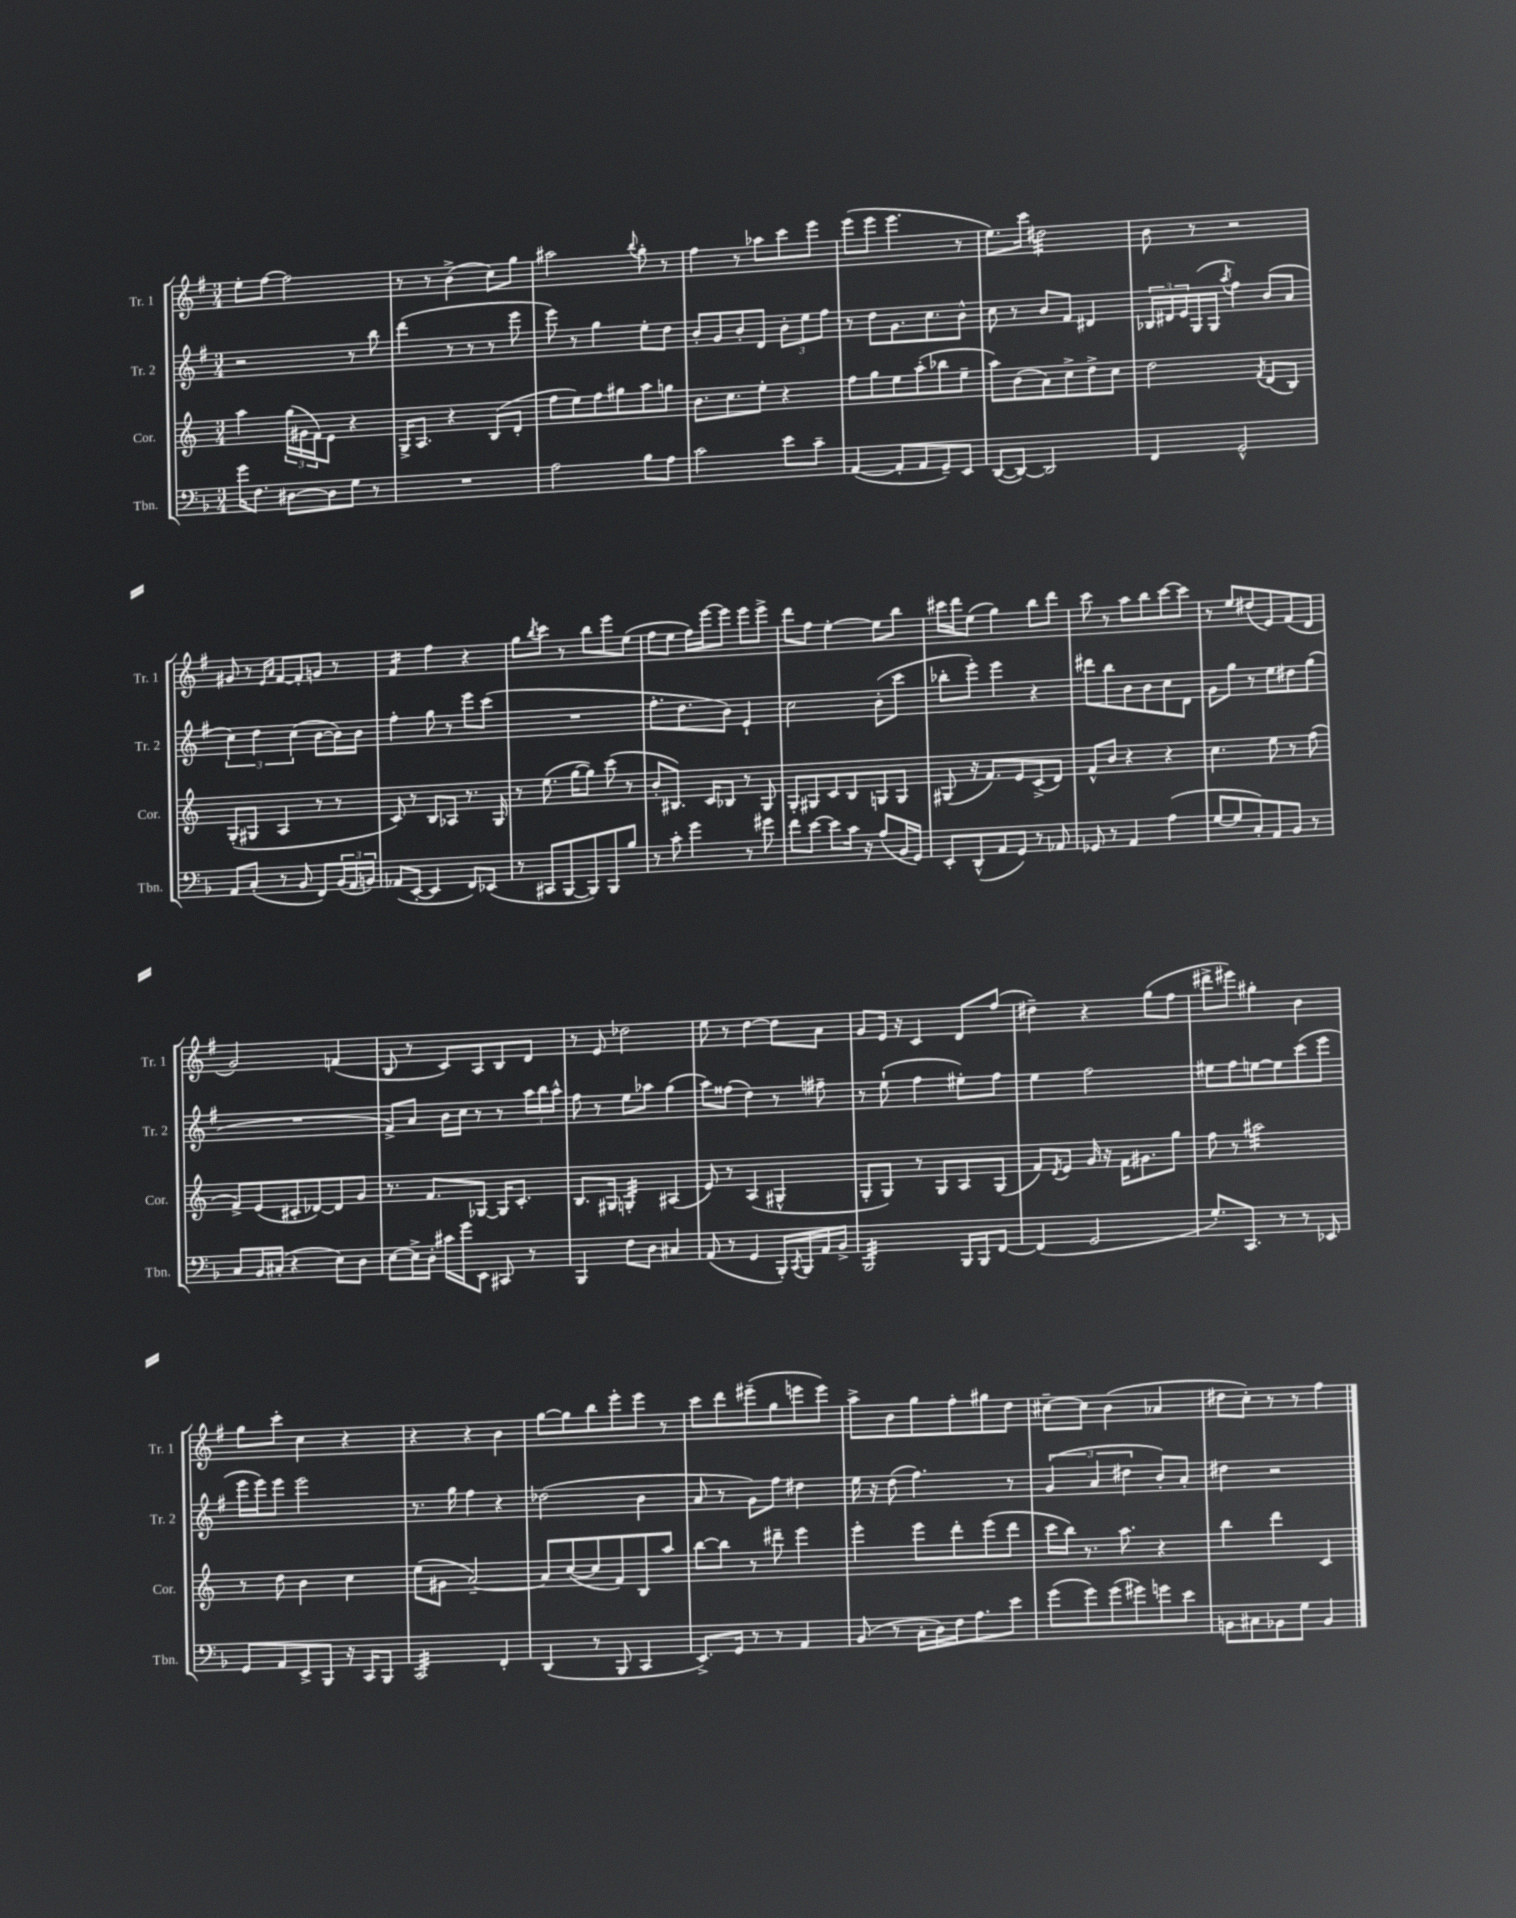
<<
\new StaffGroup <<
\new Staff = "s0" \with { instrumentName = "Tr. 1" shortInstrumentName = "Tr. 1" } {
    \clef treble \key g \major \numericTimeSignature \time 3/4
    e''8-. fis''8~ fis''2 |
    r8 r8 b'4->( c''8) g''8 |
    ais''2 \appoggiatura { b''8 } g''8-. r8 |
    fis''4 r8 aes''8 c'''8 e'''8 |
    e'''8( e'''8 e'''4. r8 |
    e''8.) c'''16 dis''2:32 |
    b'8 r8 r2 |
    gis'8 r8 \grace { e'16 a'16 } fis'8~ fis'8-. g'8 r8 |
    fis'4:16 fis''4 r4 |
    g''8 \acciaccatura { b''8 } c'''8 r8 b''8 e'''8 e''8( |
    fis''8 e''8 fis''16) e'''16~ e'''8 e'''8 e'''8-> |
    d'''8 fis''8 e''4~-. e''8 b''8 |
    cis'''16 d'''16 e''8( g''4) b''8 d'''8 |
    c'''8 r8 a''8 b''8 c'''8~ c'''8 |
    r8 e''8 dis''8( e'8) fis'8( d'8 |
    g'2) f'4( |
    b8 r8 c'8) a8 b8 d'8 |
    r8 e'8 des''2 |
    e''8 r8 d''4~ d''8 a'8 |
    g'8 e'16 r16 c'4 d'8 fis''8( |
    dis''4--) r4 g''8( fis''8 |
    dis'''8-> eis'''8) gis''4-. b'4 |
    g''8 c'''8-. c''4 r4 |
    r4 r4 b'4 |
    g''8~ g''8 b''8 e'''8-. e'''8 r8 |
    c'''8 d'''8 eis'''8--( g''8 e'''8 e'''8) |
    a''8-> b'8 g''8 fis''8-. gis''8 d''8 |
    cis''8~-- cis''8 b'4( aes'4 |
    dis''8 c''8-.) r8 r8 fis''4 \bar "|." |
}
\new Staff = "s1" \with { instrumentName = "Tr. 2" shortInstrumentName = "Tr. 2" } {
    \clef treble \key g \major \numericTimeSignature \time 3/4
    r2 r8 b''8 |
    d'''4( r8 r8 r8 e'''8 |
    e'''8) r8 g''4 e''8-. d''8 |
    b'8-. g'8 b'8-. d'8 \tuplet 3/2 { b'8-. e''8 fis''8 } |
    r8 d''8 g'8. c''8. b'8-^ |
    c''8 r8 b'8 fis'8 dis'4 |
    \tuplet 3/2 { bes16 dis'16 e'16 } g16( g16 \acciaccatura { a''8 } fis''4) b'8( a'8 |
    \tuplet 3/2 { c''4) d''4 c''4( } b'8~ b'16) b'16 |
    fis''4-. g''8 r8 e'''8 c'''8( |
    R2. |
    fis''8.-. d''8. b'8) e'4-! |
    c''2 b'8-.( c'''8 |
    bes''8-. e'''8-.) e'''4 r4 |
    dis'''8 b''8 b'8 b'8 c''8 d'8 |
    g'8 g''8 r8 e''8 dis''8 g''8( |
    R2. |
    fis'8->) a'8 b'16 c''16 r8 r8 \tuplet 3/2 { a''16 b''16 a''16-^ } |
    fis''8 r8 e''8 aes''8 g''4( |
    a''8) fisis''8( d''4) r8 fis''8-- |
    r8 e''8-!( fis''4 eis''8-.) fis''8 |
    e''4 fis''2 |
    eis''8 fis''8 e''8~ e''8 c'''8( e'''8 |
    e'''16 e'''16) e'''8 e'''2 |
    r8. g''16 fis''4 r4 |
    des''2( b'4 |
    a'8 r8 g'8) fis''8 dis''4 |
    e''16 r16 d''8( fis''4.) r8 |
    \tuplet 3/2 { g'4( a'4 dis''4 } b'8-.) a'8-. |
    dis''4 r2 \bar "|." |
}
\new Staff = "s2" \with { instrumentName = "Cor." shortInstrumentName = "Cor." } {
    \clef treble \key c \major \numericTimeSignature \time 3/4
    a''4 \tuplet 3/2 { g''16( gis'16 f'16) } e'8 r4 |
    g16-> a8. r4 b8( d'8-. |
    f''8 e''8) f''8 gis''8 a''8 g''8 |
    b'8. c''8. e''8-. r4 |
    f''8 g''8 e''8 a''8-.( bes''8 e''8-- |
    a''8) b'8( a'8) c''8-> d''8-> c''8 |
    d''2 \acciaccatura { f'8 } d'8( b8) |
    g8-.( gis8 a4 r8 r8 |
    c'8) r8 b8 aes8 r8. g16 |
    r8 e''8.( g''16~ g''8) c'''8( r8 |
    b'8-. bis8.) c'16 bes8 r8 g8 |
    g8-. gis8 c'8 b8 g8 g8 |
    gis8( r16 f'8.) e'8 c'8->( d'8) |
    f'8-^ b'8 r4 r4 |
    c''4. e''8 r8 f''8( |
    f'8->) e'8( cis'8-. des'8~) des'8 g'8 |
    r8. f'8. ges8~ ges16 c'8.-. |
    b8. gis16 g4:32-. ais4( |
    e'8) r8 a4( gis4-^ |
    g8-. g8) r8 g8 a8 g8( |
    f'8) \acciaccatura { d'8 } e'8 g'16 r16 f'16 gis'8. g''8 |
    f''8 r8 ais''2:32 |
    r8 d''8 b'4 c''4 |
    e''8( gis'8 a'2~--) |
    a'8 c''8~( c''8 f'8) b8 a''8 |
    b''8~ b''8 r8 dis'''8-- e'''4 |
    e'''4-. e'''8 d'''8-. e'''8( d'''8 |
    c'''16 b''16) r8. a''8. r4 |
    b''4 d'''4 c'4 \bar "|." |
}
\new Staff = "s3" \with { instrumentName = "Tbn." shortInstrumentName = "Tbn." } {
    \clef bass \key f \major \numericTimeSignature \time 3/4
    g'16 f8. dis8~ dis8 g8 r8 |
    R2. |
    a2 bes8 a8 |
    c'2 e'8 c'8-- |
    a,4~( a,8-. a,8 g,8--) e,8 |
    d,8~( d,8~) d,2 |
    f,4 g,2-^ |
    a,8 c8-.( r8 bes,8 f,8) \tuplet 3/2 { bes,16( a,16 b,16) } |
    aes,8( e,8~-. e,4 f,8) ees,8( |
    r8 cis,8 bes,,8~ bes,,8) bes,,8 bes8 |
    r8 c'8-. g'4 r8 gis'8 |
    f'8 e'8~ e'8 c'16 r16 a8( bes,16 g,16) |
    e,8-. d,8-^( a,8 g,8) r8 aes,8 |
    ges,8 r8 a,4 a4( |
    g8~ g8 c8-.) a,8 bes,8 r8 |
    c8 bes,16 cis16-.( r4 e8) d8 |
    e8~ e16-> d16-. cis'16 g'16 e,8 cis,8 r8 |
    bes,,4 f8 d8 cis4 |
    a,8( r8 g,4 bes,,16-.) \acciaccatura { c,8 } bes,,16 a,16 bes,16-> |
    bes,,2:32 bes,,16 bes,,16 f,8~ |
    f,4( g,2 |
    g8.-.) c,8. r8 r8 ees,8 |
    g,8 a,8 e,8-> bes,,8 r16 c,16 bes,,8 |
    c,2:32 f,4-. |
    d,4( r8 bes,,8 c,4 |
    e,8.->) g,16 r8 r8 a,4 |
    bes,8( r8 c16-. d16) f16 a8. e'8 |
    g'8( g'8) g'8( gis'8) g'8 e'8 |
    b,8 cis8 bes,8 g8 bes,4 \bar "|." |
}
>>
>>
\layout { \context { \Score \remove "Bar_number_engraver" } }
